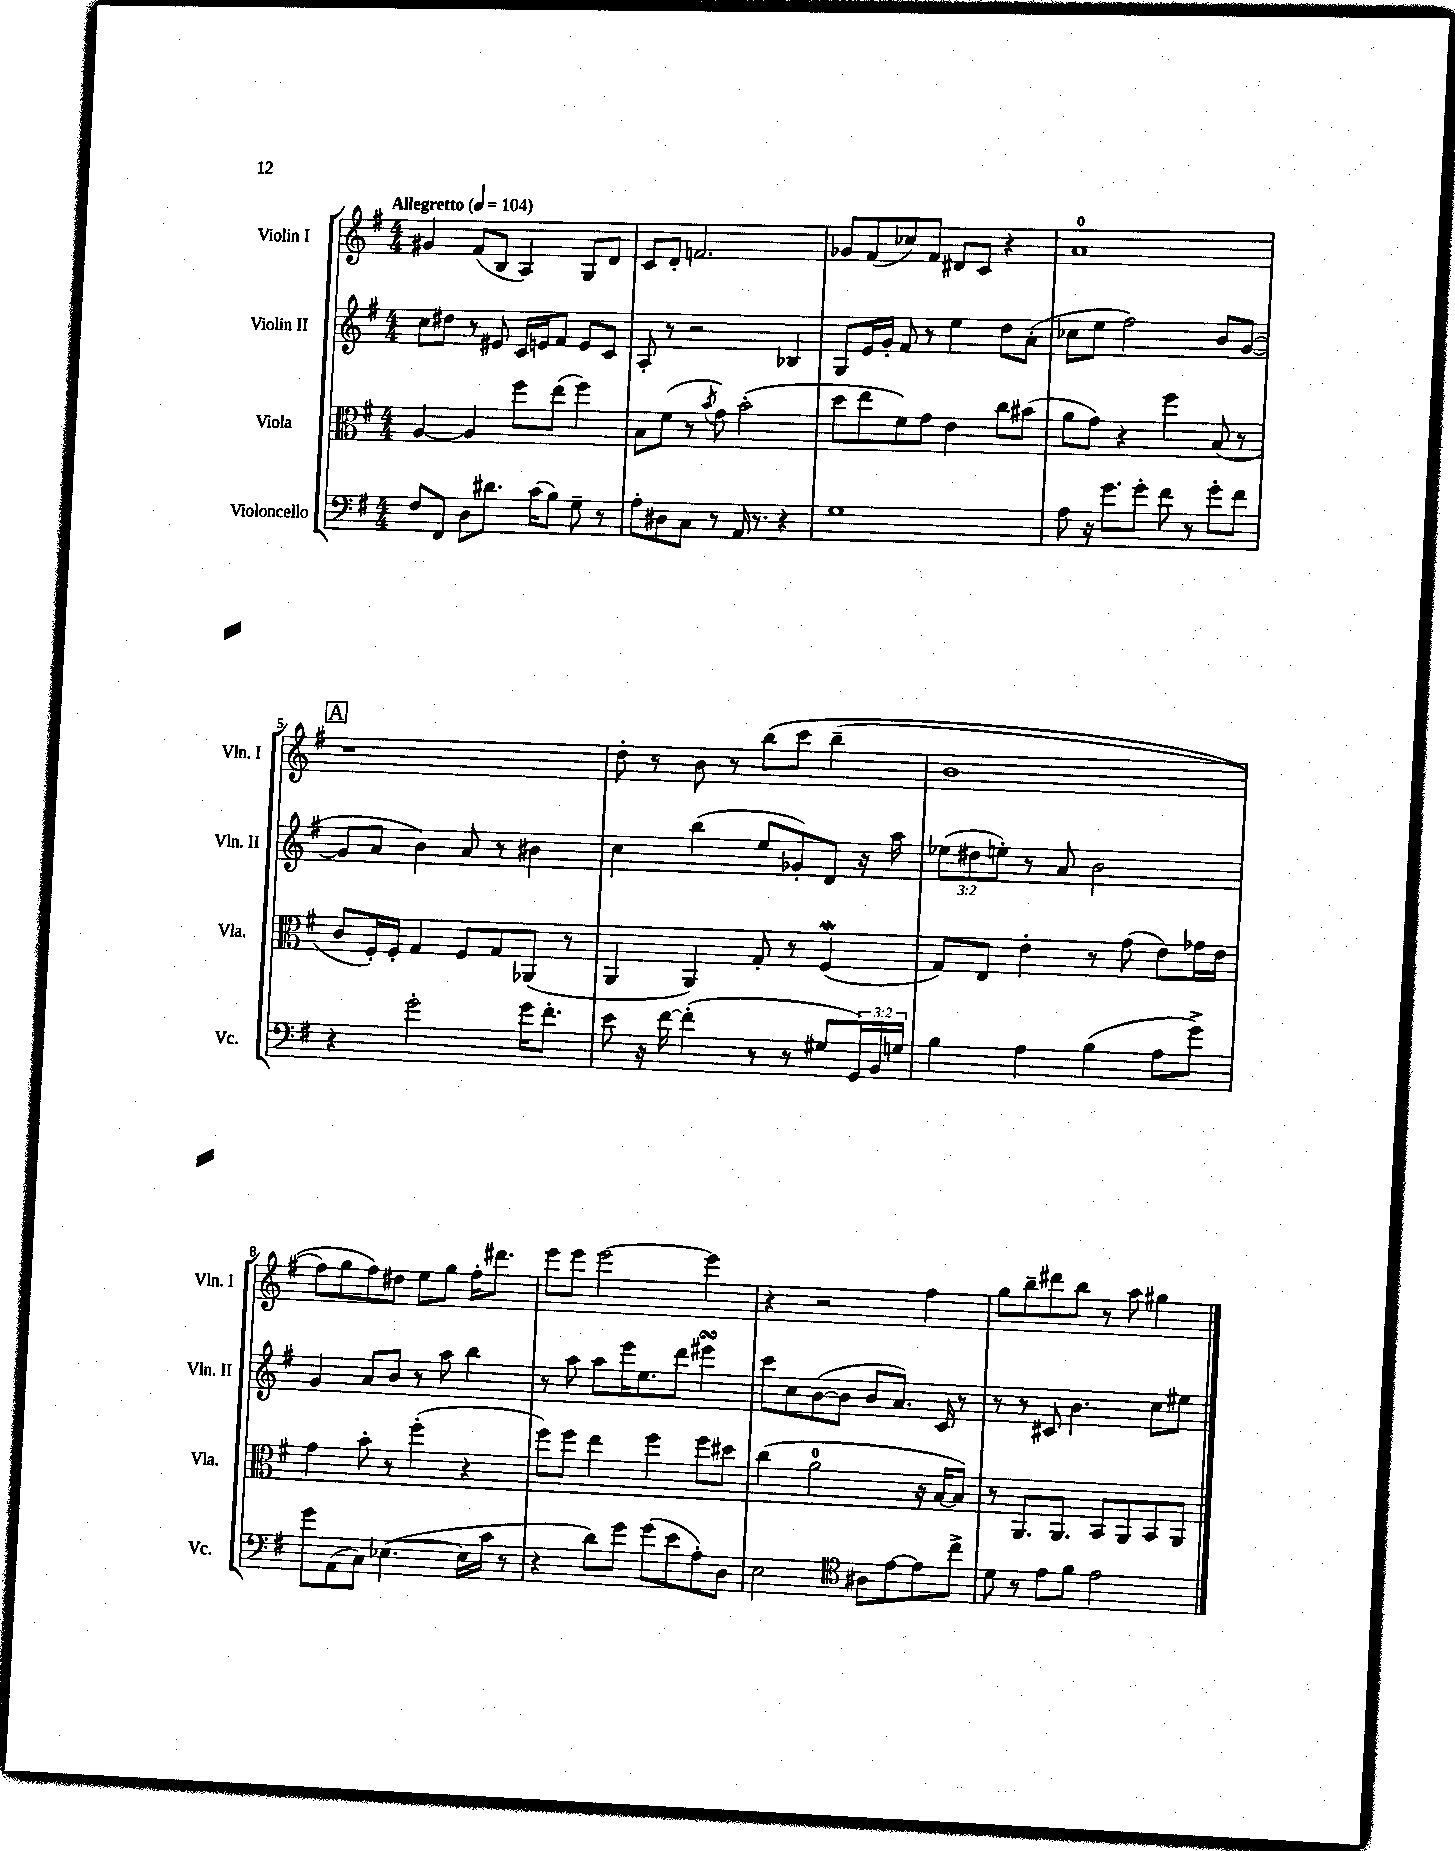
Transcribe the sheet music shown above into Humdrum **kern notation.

**kern	**kern	**kern	**kern
*part4	*part3	*part2	*part1
*staff4	*staff3	*staff2	*staff1
*I"Violoncello	*I"Viola	*I"Violin II	*I"Violin I
*I'Vc.	*I'Vla.	*I'Vln. II	*I'Vln. I
*clefF4	*clefC3	*clefG2	*clefG2
*k[f#]	*k[f#]	*k[f#]	*k[f#]
*M4/4	*M4/4	*M4/4	*M4/4
*MM104	*MM104	*MM104	*MM104
=1	=1	=1	=1
!	!	!	!LO:TX:a:B:t=Allegretto
8F#/L	[4A/	8cc\L	4g#X/
8FF#/J	.	8dd#X\J	.
8D\L	4A/]	8r	(8f#/L
8.d#X\J	.	8e#X/	8B/J
.	8ff#\L	16c/LL	4A/)
(16c\KL	.	16en/J	.
8B\J)	(8ee\J	8f#/J	.
8G~\	4ff#\)	8e/L	8G/L
8r	.	8c/J	8d/J
=2	=2	=2	=2
8A'\L	8B\L	8A'/	8c/L
8D#X\	(8f#\J	8r	8d'/J
8C\J	8r	2r	2.fn/
.	8qb/	.	.
8r	8g\)	.	.
16AA/	(2b'\	.	.
8.r	.	.	.
4r	.	4B-X/	.
=3	=3	=3	=3
1G	8dd\L	8G/L	8g-X/L
.	8ee\	16e/L	(8f#/
.	.	16g'/JJ	.
.	8f#\)	8f#/	8cc-X/)
.	8g\J	8r	8f#/J
.	4e\	4ee\	8d#X/L
.	.	.	8c/J
.	8cc\L	8dd\L	4r
.	(8b#X\J	(8a'\J	.
=4	=4	=4	=4
8A\	8a\L	8cc-X\L	1a
16r	8g\J)	8ee\J	.
8.g\L	.	.	.
.	4r	2ff#\)	.
8g'\J	.	.	.
8f#\	4ff#\	.	.
8r	.	.	.
8g'\L	(8B/	8b/L	.
8f#\J	8r	([8g/J	.
!!LO:LB:g=z
!!LO:REH:place=s1:t=A
=5	=5	=5	=5
4r	8c/L	8g/L]	1r
.	16F#'/L)	8a/J	.
.	16F#'/JJ	.	.
2g'\	4G/	4b\)	.
.	8F#/L	8a/	.
.	8G/	8r	.
16g\KL	(8AA-X/J	4b#X\	.
8.f#'\J	.	.	.
.	8r	.	.
=6	=6	=6	=6
8e\	4AA/	4cc\	8dd'\
16r	.	.	8r
[16f#\	.	.	.
(4f#'\]	4AA/)	(4bb\	8b\
.	.	.	8r
8r	8G'/	8ee/L	(8bb\L
8r	8r	8g-X'/)	8ccc\J
8G#X/L	(4F#W/	8d/J	(4bb~\
24GG/L)	.	16r	.
24BB/	.	.	.
.	.	16aa\	.
24Gn/JJ	.	.	.
=7	=7	=7	=7
4B\	8G/L)	(12ee-X\L	1b
.	.	12dd#X\	.
.	8E/J	.	.
.	.	12een'\J)	.
4A\	4e'\	8r	.
.	.	8a/	.
(4B\	8r	2b\	.
.	(8g\	.	.
8A\L	8e\L)	.	.
8g^\J)	16g-X\L	.	.
.	16e\JJ	.	.
!!LO:LB:g=z
=8	=8	=8	=8
8g\L	4g\	4g/	8ff#\L)
(8AA\	.	.	8gg\
8C\J)	8b'\	8a/L	8ff#\)
([4.E-X\	8r	8b/J	8dd#X\J
.	(4ff#'\	8r	8ee\L
.	.	8aa\	8gg\J
16E-\LL]	4r	4bb\	16ff#'\KL
16c\JJ	.	.	8.ddd#X\J
8r	.	.	.
=9	=9	=9	=9
4r	8ff#\L)	8r	8eee\L
.	8ff#\J	8aa\	8eee\J
8d\L)	4ee\	8aa\L	[2eee\
8g\J	.	16eee\K	.
.	.	8.ee\	.
(8g\L	4ff#\	.	.
8e\	.	8ddd\J	.
8A'\)	8ff#\L	4eee#XsSsS\	4eee\]
8D\J	8dd#X\J	.	.
=10	=10	=10	=10
2E\	(4cc\	8ccc\L	4r
.	.	8cc\	.
.	2a\	([8b\	2r
.	.	8b\J]	.
*clefC4	*	*	*
8A#X\L	.	8b/L	.
[8e\	.	8.a/J)	.
8e\]	16r	.	4ff#\
.	[16B/KL	16c/	.
8cc^\J	8B/J])	8r	.
=11	=11	=11	=11
8d\	8r	8r	8gg\L
8r	8.AA/L	8r	8bb~\
8e\L	.	8c#X/	8ddd#X\
.	8.AA/J	.	.
8f#\J	.	4.b\	8bb\J
2e\	8BB/L	.	8r
.	8AA/	.	8aa\
.	8BB/	8cc\L	4gg#X\
.	8AA/J	8ee#X\J	.
==	==	==	==
*-	*-	*-	*-
